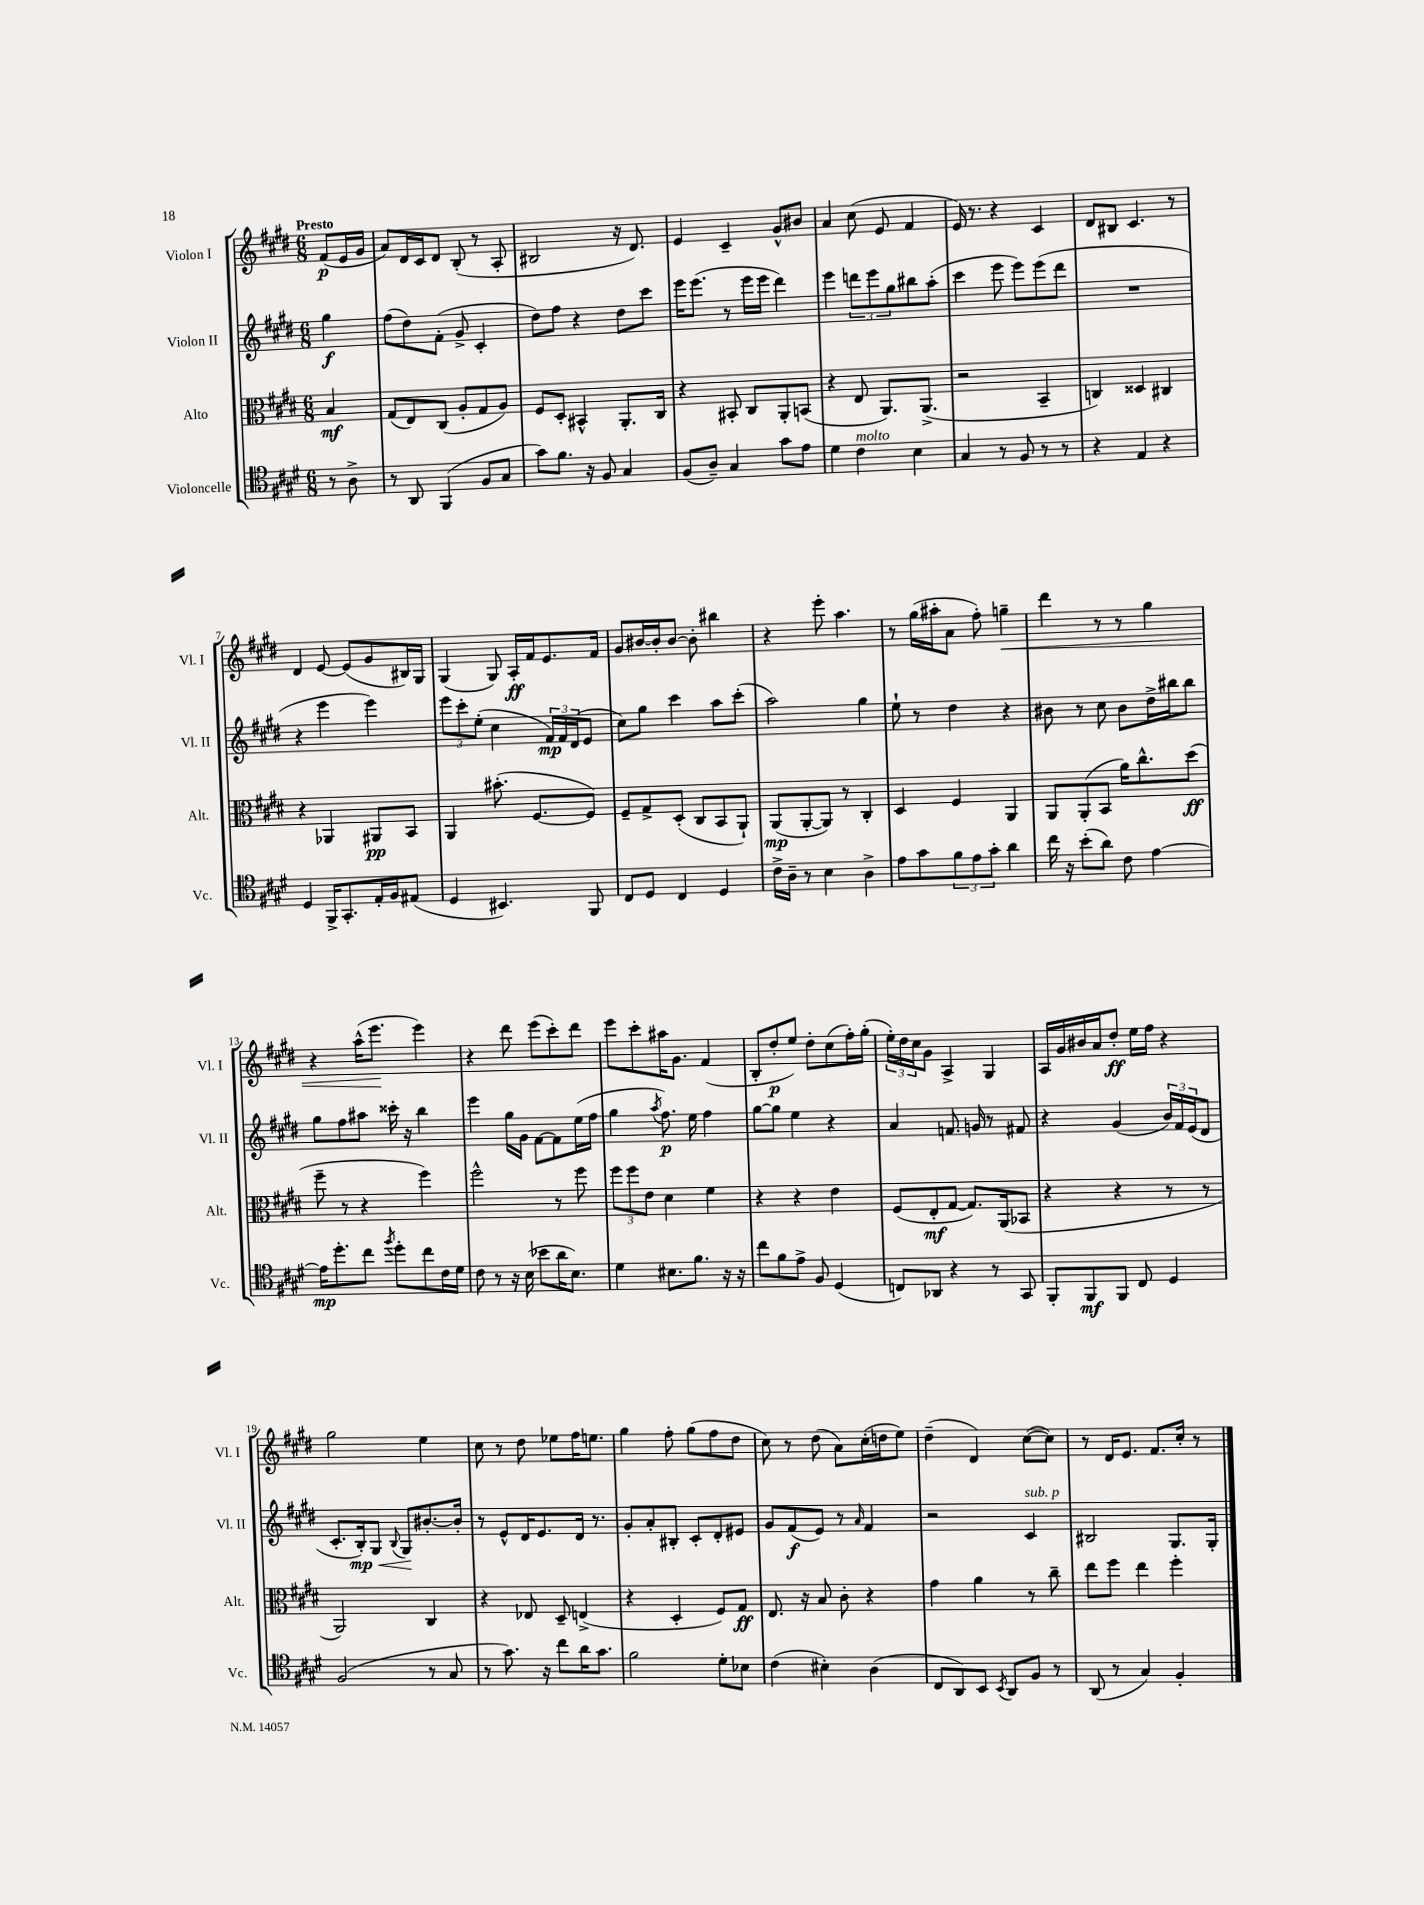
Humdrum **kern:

**kern	**kern	**kern	**kern
*staff4	*staff3	*staff2	*staff1
*clefC4	*clefC3	*clefG2	*clefG2
*k[f#c#g#d#]	*k[f#c#g#d#]	*k[f#c#g#d#]	*k[f#c#g#d#]
*M6/8	*M6/8	*M6/8	*M6/8
8r	4B	4gg#	(8f#
8A^	.	.	16e
.	.	.	16g#
=	=	=	=
8r	(8G#	(8ff#	8a)
8AA	8E)	8dd#)	16d#
.	.	.	16c#
(4FF#	(8C#	(8f#'	8d#
.	8A'	8g#^	(8B'
8F#	8G#	4c#'	8r
8G#	8A)	.	8A'
=	=	=	=
8g#)	8F#	8dd#)	2B#
8.f#	8D#'	8ff#	.
.	4BB#^^	4r	.
16r	.	.	.
8F#	.	.	.
4G#	8.AA'	8dd#	16r
.	.	.	8.d#)
.	.	8ccc#	.
.	16C#	.	.
=	=	=	=
(8F#	4r	16eee	4e
.	.	(8.eee	.
8A~)	.	.	.
4G#	8BB#'	8r	4c#~
.	8C#	16eee	.
.	.	16eee	.
8g#	8AA'	4ddd#)	8g#^^
8e	(8BB	.	8b#
=	=	=	=
4d#	4r	4eee	4a
4c#	8E	12ddd	(8cc#
.	.	12eee	.
.	8.AA)	.	8e
.	.	12gg#	.
4B	.	8bb#	4f#
.	(8.AA^	.	.
.	.	(8aa'	.
=	=	=	=
4G#	2r	4ccc#	16e)
.	.	.	8.r
8r	.	8eee	4r
8F#	.	8eee)	.
8r	4BB~	(8eee	4c#
8r	.	8ddd#	.
=	=	=	=
4r	4C)	2.r	8d#
.	.	.	8B#
4E	4D##	.	4.c#
4r	4C#	.	.
.	.	.	8r
=	=	=	=
4D#	4r	4r	4d#
16FF#^	4AA-	4eee	[8e
8.GG#'	.	.	.
.	.	.	(8e]
16E'	8AA#	4eee)	8g#
16F#	.	.	.
(8E#	8BB	.	16B#)
.	.	.	16G#
=	=	=	=
4D#	4AA	12eee	(4G#
.	.	12ccc#'	.
.	.	(12ee'	.
4.BB#)	(8.b#'	4cc#	8G#)
.	.	.	16A'
.	[8.F#	.	16f#
.	.	24f#)	8.e
.	.	24f#	.
.	.	(24d#	.
8FF#	8F#])	8e	.
.	.	.	16f#
=	=	=	=
8C#	8F#~	8cc#)	8g#
8D#	8G#^	8gg#	[16b#
.	.	.	16b#']
4C#	(8D#'	4ccc#	[8b#
.	8C#	.	8b#']
4D#	8BB	8aa	4bb#
.	8AA`)	(8ccc#'	.
=	=	=	=
16c#^	(8AA	2aa)	4r
16A~	.	.	.
8r	[8AA'	.	.
4B	8AA])	.	8eee'
.	8r	.	4.aa
4A^	4C#'	4gg#	.
=	=	=	=
8e	4D#	8ee`	8r
8g#	.	8r	(16gg#
.	.	.	16aa#'
12f#	4F#	4dd#	8a
12e	.	.	.
.	.	.	8ff#')
12g#'	.	.	.
4a	4AA	4r	4gg~
=	=	=	=
16cc#	8AA	8b#	4ddd#
16r	.	.	.
(8b'	(8AA'	8r	.
8a)	8BB	8cc#	8r
8c#	16a)	8b#	8r
.	8.cc#^^	.	.
[4e	.	16dd#^	4gg#
.	.	16bb#	.
.	(8dd#	8bb#	.
=	=	=	=
16e]	8ff#~	8gg#	4r
8.dd#'	.	.	.
.	8r	8ff#	.
8cc#	4r	8aa#	(16aa^^
.	.	.	8.eee
8qff#	.	.	.
8dd#'	.	16ccc##'	.
.	.	16r	.
8cc#	4ff#)	4bb	4eee)
16c#	.	.	.
16d#	.	.	.
=	=	=	=
8c#	2ff#^^	4eee	4r
8r	.	.	.
16r	.	16gg#	8ddd#
(16B	.	16g#	.
8b-	.	[8f#	(8eee
16a	8r	8f#]	8ccc#')
8.B)	.	.	.
.	8ff#	(16ee	8ddd#
.	.	16ff#	.
=	=	=	=
4d#	12ff#	4gg#	8eee
.	12ff#	.	.
.	.	.	8ccc#'
.	12e	.	.
.	.	8qaa	.
8.B#	4d#	8.ff#)	16aa#
.	.	.	8.g#
8.f#	.	16ee	.
.	4f#	4ff#	(4f#
16r	.	.	.
16r	.	.	.
=	=	=	=
8cc#	4r	[8gg#	8B'
8f#	.	8gg#]	8dd#'
8e^	4r	4ee	8ee)
8F#	.	.	8dd#'
(4D#	4e	4r	(8cc#
.	.	.	16ff#')
.	.	.	(16gg#'
=	=	=	=
8C)	(8F#	4a	24ee')
.	.	.	24dd#
.	.	.	24cc#
8AA-	8E'	.	8g#
4r	[8G#	8.f	4A^
.	8.G#])	.	.
.	.	16g	.
8r	.	8r	4G#
.	(16AA	.	.
8GG#	8BB-	8f#	.
=	=	=	=
8FF#'	4r	4r	16A
.	.	.	16g#
8FF#	.	.	16b#
.	.	.	16a
8FF#	4r	(4g#	8dd#'
8C#	.	.	16ee
.	.	.	16ff#
4D#	8r	24b)	4r
.	.	24f#	.
.	.	(24e	.
.	8r	8d#	.
=	=	=	=
(2F#	2AA)	8.c#'	2gg#
.	.	16B')	.
.	.	8G#	.
.	.	8qqB	.
.	.	8G#	.
8r	4C#	[8.b#'	4ee
8G#	.	.	.
.	.	16b#']	.
=	=	=	=
8r	4r	8r	8cc#
8.g#)	.	8e^^	8r
.	8E-	16d#	8dd#
16r	.	8.e	.
8cc#	8D#~	.	8ee-
16a	(4E^	16d#	16ff#
8.g#	.	8.r	8.ee
=	=	=	=
2f#	4r	8g#'	4gg#
.	.	8a'	.
.	4D#'	8B#'	8ff#'
.	.	8c#'	(8gg#
8d#'	8F#)	8d#'	8ff#
8B-	8G#	8e#	8dd#
=	=	=	=
(4c#	8.E	8g#	8cc#)
.	.	(8f#	8r
.	16r	.	.
4B#')	8B	8e)	(8dd#
.	8c#'	8r	8a)
.	.	16qqa	.
(4A	4r	4f#	(16cc#'
.	.	.	16dd
.	.	.	8ee)
=	=	=	=
8C#	4g#	2r	(4dd#~
8AA)	.	.	.
8BB	4a	.	4d#)
8qBB	.	.	.
8AA	.	.	.
8F#	8r	4c#	([8cc#
8r	8cc#~	.	8cc#])
=	=	=	=
(8AA	8ee	2B#	8r
8r	8ff#	.	16d#
.	.	.	8.e
4G#)	4ee	.	.
.	.	.	8.f#
4F#'	4ff#'	8.G#	.
.	.	.	16cc#'
.	.	.	8r
.	.	16G#'	.
==	==	==	==
*-	*-	*-	*-
